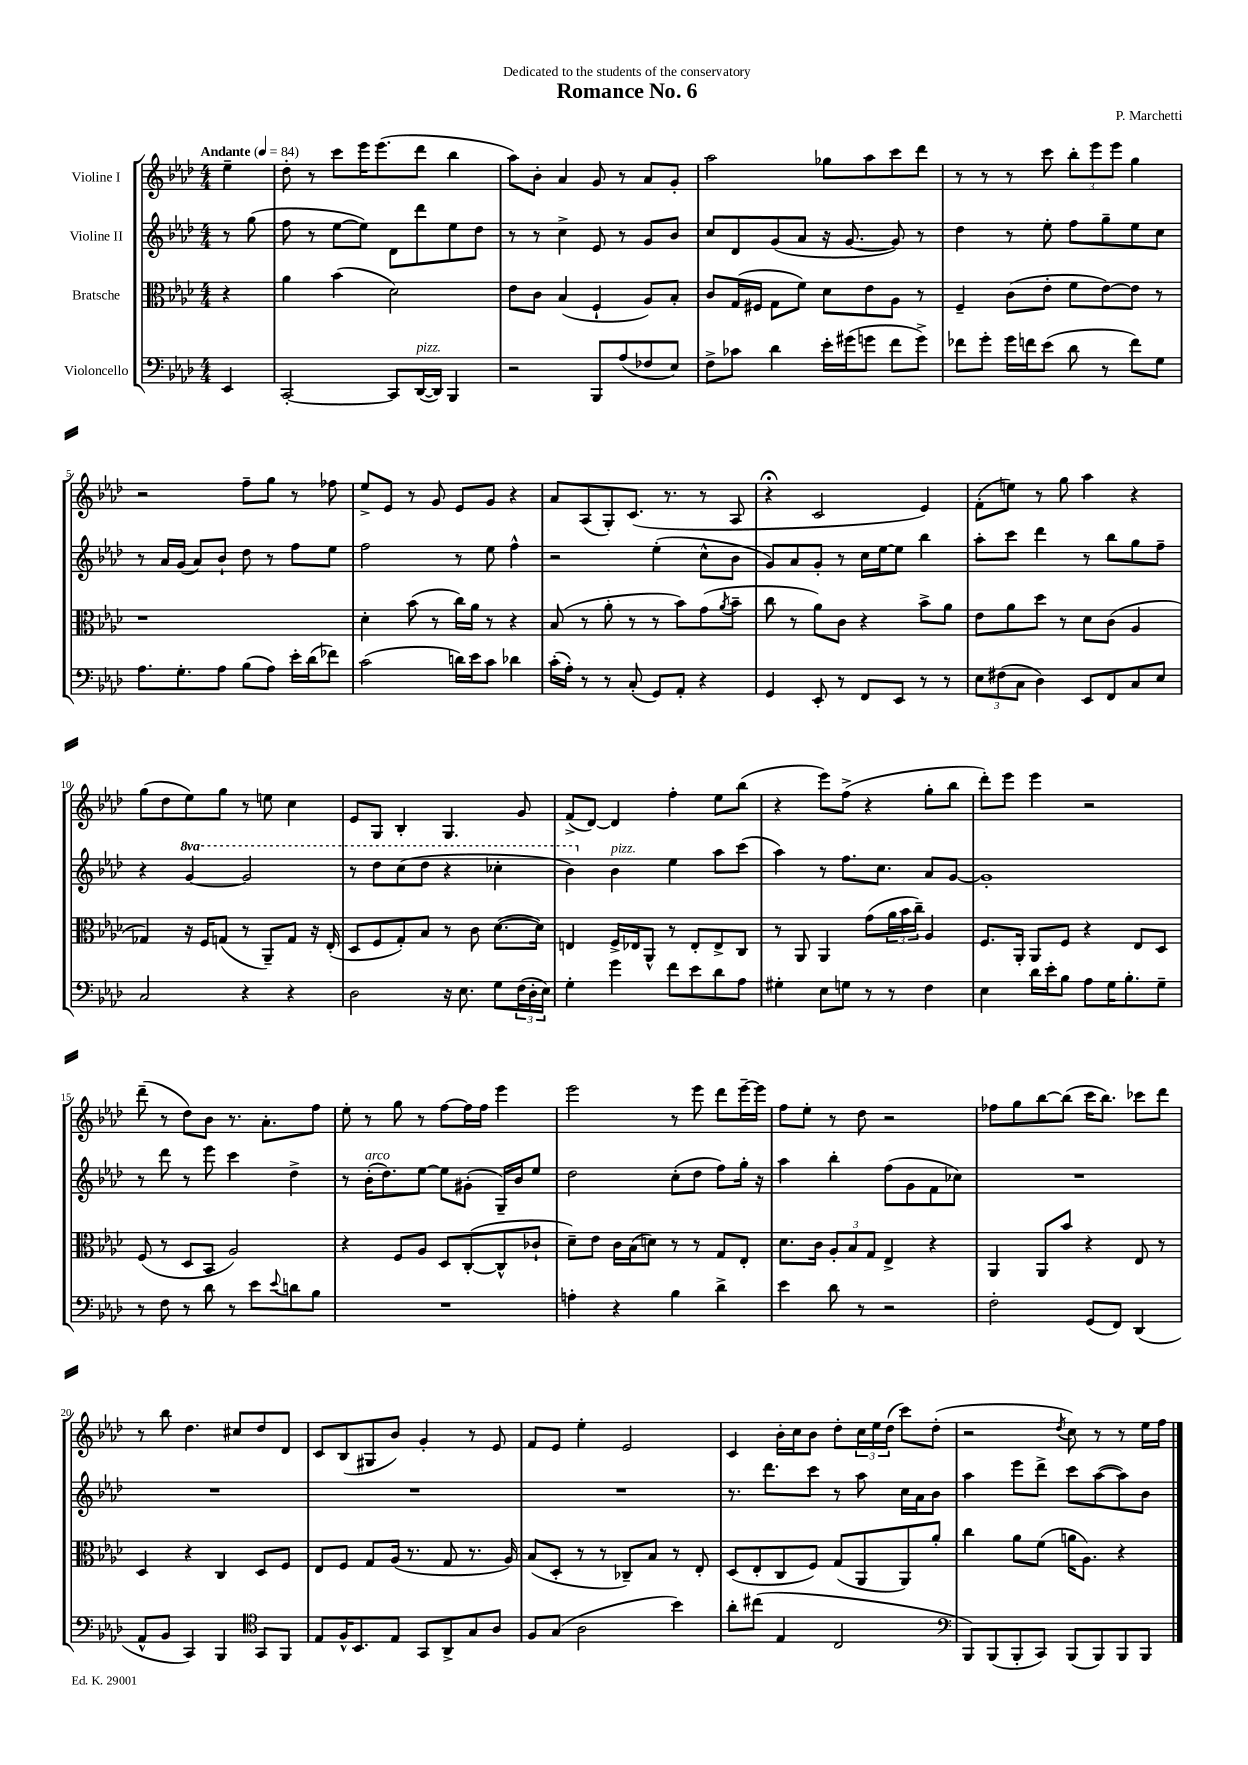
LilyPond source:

\header { title = "Romance No. 6" composer = "P. Marchetti" dedication = "Dedicated to the students of the conservatory" }
<<
\new StaffGroup <<
\new Staff = "s0" \with { instrumentName = "Violine I" } {
    \clef treble \key aes \major \numericTimeSignature \time 4/4 \partial 4 \tempo "Andante" 4 = 84
    ees''4-- |
    des''8-. r8 c'''8 ees'''16 ees'''8.( des'''8 bes''4 |
    aes''8) bes'8-. aes'4 g'8 r8 aes'8 g'8-. |
    aes''2 ges''8 aes''8 c'''8 des'''8 |
    r8 r8 r8 c'''8 \tuplet 3/2 { bes''8-. ees'''8 ees'''8 } g''4 |
    r2 f''8-- g''8 r8 fes''8 |
    ees''8-> ees'8 r8 g'8 ees'8 g'8 r4 |
    aes'8 aes8( g8-.) c'8.( r8. r8 aes8 |
    r4\fermata c'2 ees'4) |
    f'8-.( e''8) r8 g''8 aes''4 r4 |
    g''8( des''8 ees''8) g''8 r8 e''8 c''4 |
    ees'8 g8 bes4-. g4. g'8 |
    f'8->( des'8~) des'4 f''4-. ees''8 bes''8( |
    r4 ees'''8) f''8->( r4 g''8-. bes''8 |
    des'''8-.) ees'''8 ees'''4 r2 |
    des'''8--( r8 des''8) bes'8 r8. aes'8.-. f''8 |
    ees''8-. r8 g''8 r8 f''8~ f''16 f''16 ees'''4 |
    ees'''2 r8 ees'''8 des'''8 ees'''16~-- ees'''16 |
    f''8 ees''8-. r8 des''8 r2 |
    fes''8 g''8 bes''8~ bes''8( c'''16 bes''8.) ces'''8 des'''8 |
    r8 bes''8 des''4. cis''8 des''8 des'8 |
    c'8 bes8( gis8 bes'8) g'4-. r8 ees'8 |
    f'8 ees'8 ees''4-. ees'2 |
    c'4 bes'16-. c''16 bes'8 des''8-. \tuplet 3/2 { c''16 ees''16 des''16( } c'''8) des''8-.( |
    r2 \acciaccatura { des''8 } c''8) r8 r8 ees''16 f''16 \bar "|." |
}
\new Staff = "s1" \with { instrumentName = "Violine II" } {
    \clef treble \key aes \major \numericTimeSignature \time 4/4 \set Staff.ottavationMarkups = #ottavation-simple-ordinals \partial 4
    r8 g''8( |
    f''8 r8 ees''8~ ees''8) des'8 des'''8 ees''8 des''8 |
    r8 r8 c''4-> ees'8 r8 g'8 bes'8 |
    c''8 des'8 g'8( aes'8 r16 g'8.~ g'8) r8 |
    des''4 r8 ees''8-. f''8 g''8-- ees''8 c''8 |
    r8 aes'16 g'16( aes'8) bes'8-! des''8 r8 f''8 ees''8 |
    f''2 r8 ees''8 f''4-^ |
    r2 ees''4-.( c''8-^ bes'8 |
    g'8) aes'8 g'8-. r8 c''16 ees''16~ ees''8 bes''4 |
    aes''8-. c'''8 des'''4 r8 bes''8 g''8 f''8-- |
    r4 \ottava #1 g''4~ g''2 |
    r8 des'''8 c'''8( des'''8 r4 ces'''4-. |
    bes''4) \ottava #0 bes'4^\markup { \italic "pizz." } ees''4 aes''8 c'''8( |
    aes''4) r8 f''8. c''8. aes'8 g'8~ |
    g'1-. |
    r8 des'''8 r8 ees'''8 c'''4 des''4-> |
    r8 bes'16-.^\markup { \italic "arco" }( des''8.) ees''8~ ees''8 gis'8-.( g16--) bes'16 ees''8 |
    des''2 c''8-.( des''8 f''8) g''16-. r16 |
    aes''4 bes''4-. f''8( g'8 f'8 ces''8) |
    R1 |
    R1 |
    R1 |
    R1 |
    r8. des'''8. c'''8 r8 aes''8 c''16 aes'16 bes'8 |
    aes''4 ees'''8 des'''8-> c'''8 aes''8~( aes''8) bes'8 \bar "|." |
}
\new Staff = "s2" \with { instrumentName = "Bratsche" } {
    \clef alto \key aes \major \numericTimeSignature \time 4/4 \partial 4
    r4 |
    aes'4 bes'4( des'2) |
    ees'8 c'8 bes4( f4-! aes8) bes8-. |
    c'8 g16( fis16 g8 f'8) des'8 ees'8 aes8 r8 |
    f4-- c'8( ees'8-. f'8 ees'8~) ees'8 r8 |
    r1 |
    des'4-. bes'8( r8 c''16) aes'16 r8 r4 |
    bes8( r8 aes'8-. r8 r8 bes'8) g'8( \acciaccatura { aes'8 } bes'8-- |
    c''8 r8 aes'8) c'8 r4 bes'8-> aes'8 |
    ees'8 aes'8 des''8 r8 des'8 c'8( aes4 |
    ges4) r16 f16 g8( r8 aes,8--) g8 r16 ees16-.( |
    des8 f8 g8-.) bes8 r8 c'8 des'8.~( des'16) |
    e4 f16-> ees16 aes,8-^ r8 ees8-. ees8-> c8 |
    r8 aes,8 aes,4 g'8( \tuplet 3/2 { aes'16 bes'16 c''16--) } aes4 |
    f8. aes,16-. aes,8 f8 r4 ees8 des8 |
    f8( r8 des8 bes,8 aes2) |
    r4 f8 aes8 des8 c8~-.( c8-^ ces'8-! |
    des'8--) ees'8 c'16 bes16( d'8) r8 r8 g8 ees8-. |
    des'8. c'16 \tuplet 3/2 { aes8-. bes8 g8 } ees4-> r4 |
    aes,4 aes,8 bes'8 r4 ees8 r8 |
    des4 r4 c4 des8 f8 |
    ees8 f8 g8 aes16( r8. g8 r8. aes16) |
    bes8( des8-. r8 r8 ces8--) bes8 r8 ees8-. |
    des8( ees8-. c8 f8) g8( aes,8 aes,8) aes'8-. |
    c''4 aes'8 f'8( a'16 aes8.) r4 \bar "|." |
}
\new Staff = "s3" \with { instrumentName = "Violoncello" } {
    \clef bass \key aes \major \numericTimeSignature \time 4/4 \partial 4
    ees,4 |
    c,2~-. c,8 des,16~^\markup { \italic "pizz." }( des,16) bes,,4 |
    r2 bes,,8 aes8( fes8 ees8) |
    f8-> ces'8 des'4 ees'16-. gis'16( g'8 f'8 g'8->) |
    fes'8 g'8-. g'16 f'16 ees'8( des'8 r8 f'8) g8 |
    aes8. g8.-. aes8 bes8( aes8) ees'16-. des'16( fes'8) |
    c'2( d'16) ees'16 c'8 des'4 |
    c'16-.( aes16-.) r8 r8 c8-.( g,8) aes,8-. r4 |
    g,4 ees,8-. r8 f,8 ees,8 r8 r8 |
    \tuplet 3/2 { ees8 fis8( c8 } des4) ees,8 f,8 c8 ees8 |
    c2 r4 r4 |
    des2 r16 ees8. g8 \tuplet 3/2 { f16( des16-. ees16) } |
    g4-. g'4 f'8 ees'8 des'8 aes8 |
    gis4-. ees8 g8 r8 r8 f4 |
    ees4 des'16 ees'16-. bes8 aes8 g16 bes8.-. g8-- |
    r8 f8 r8 des'8 r8 ees'8 \appoggiatura { ees'8 } d'8 bes8 |
    R1 |
    a4-. r4 bes4 des'4-> |
    ees'4 des'8 r8 r2 |
    f2-. g,8( f,8) des,4( |
    aes,8-^ bes,8 c,4) bes,,4 \clef tenor g,8 f,8 |
    ees8 f16-^ bes,8. ees8 g,8 aes,8-> g8 aes8 |
    f8 g8( aes2 bes'4) |
    aes'8-. cis''8( ees4 c2 |
    \clef bass bes,,8) bes,,8( bes,,8-. c,8) bes,,8( bes,,8) bes,,8 bes,,8 \bar "|." |
}
>>
>>
